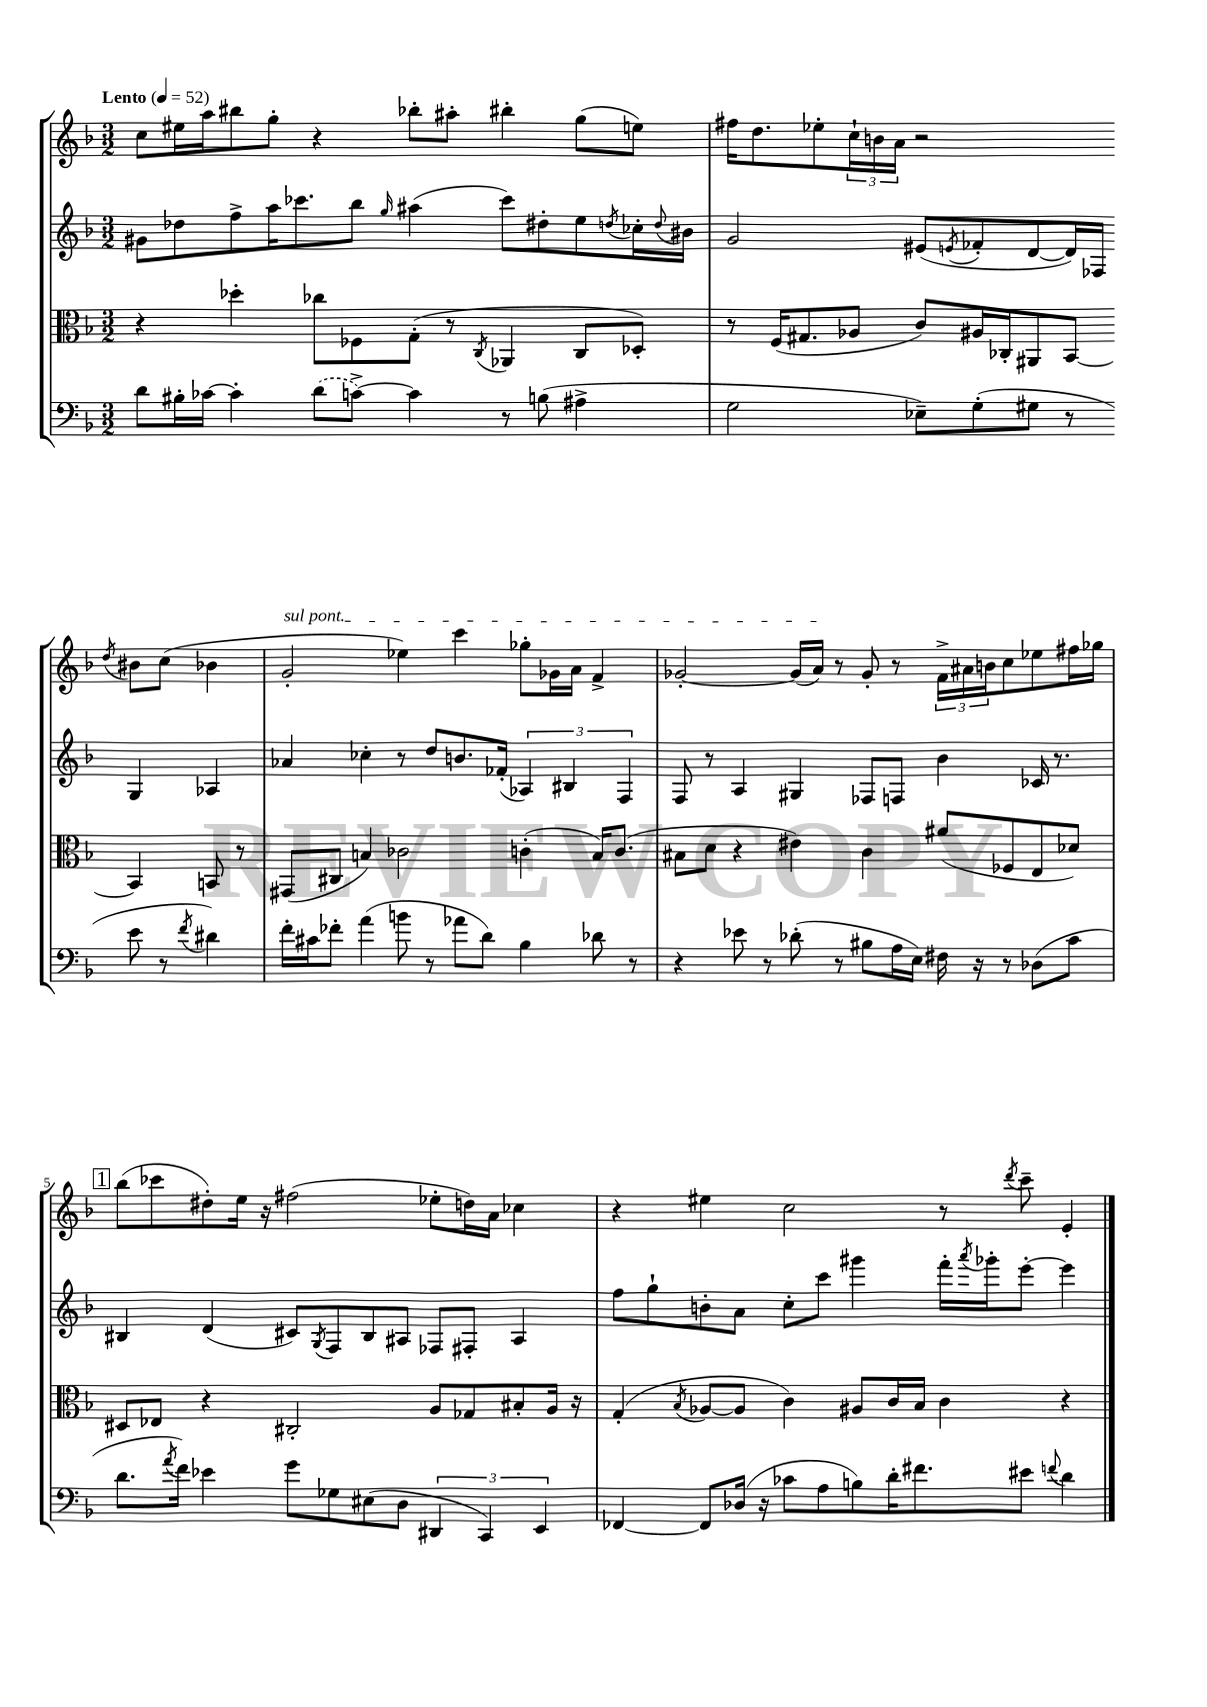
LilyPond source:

<<
\new StaffGroup <<
\new Staff = "s0" {
    \clef treble \key f \major \numericTimeSignature \time 3/2 \tempo "Lento" 4 = 52
    c''8 eis''16 a''16 bis''8 g''8-. r4 bes''8-. ais''8-. bis''4-. g''8( e''8) |
    fis''16 d''8. ees''8-. \tuplet 3/2 { c''16-! b'16 a'16 } r2 \acciaccatura { d''8 } bis'8 c''8( bes'4 |
    \once \override TextSpanner.bound-details.left.text = \markup { \italic "sul pont." } g'2-.\startTextSpan ees''4) c'''4 ges''8-. ges'16 a'16 f'4-> |
    ges'2~-. ges'16( a'16\stopTextSpan) r8 ges'8-. r8 \tuplet 3/2 { f'16-> ais'16 b'16 } c''8 ees''8 fis''16 ges''16 |
    \mark \markup { \box "1" } bes''8( ces'''8 dis''8-.) e''16 r16 fis''2( ees''8-. d''16) a'16 ces''4 |
    r4 eis''4 c''2 r8 \acciaccatura { d'''8 } c'''8-- e'4-. \bar "|." |
}
\new Staff = "s1" {
    \clef treble \key f \major \numericTimeSignature \time 3/2
    gis'8 des''8 f''8-> a''16 ces'''8. bes''8 \grace { g''16 } ais''4( ces'''8) dis''8-. e''8 \acciaccatura { d''8 } ces''16-. \appoggiatura { d''8 } bis'16 |
    g'2 eis'8( \acciaccatura { e'8 } fes'8-. d'8~ d'16) fes16 g4 aes4 |
    aes'4 ces''4-. r8 d''8 b'8. fes'16-.( \tuplet 3/2 { aes4) bis4 f4 } |
    f8 r8 a4 gis4 fes8 f8 bes'4 ces'16 r8. |
    \mark \markup { \box "1" } bis4 d'4( cis'8) \acciaccatura { g8 } f8 bis8 ais8 fes8 fis8-. ais4 |
    f''8 g''8-! b'8-. a'8 c''8-. c'''8 gis'''4 f'''16-. \acciaccatura { a'''8 } ges'''16-. e'''8~-. e'''4 \bar "|." |
}
\new Staff = "s2" {
    \clef alto \key f \major \numericTimeSignature \time 3/2
    r4 des''4-. ces''8 fes8 g8-.( r8 \acciaccatura { c8 } aes,4 c8 des8-.) |
    r8 f16( gis8. aes8 c'8) ais16 ces16-. ais,8 bes,8~ bes,4 b,8 r8 |
    gis,8( cis8 b4) ces'2 c'4-.( b16) c'8.( |
    bis8 d'8 r4 eis'4) c'4 ais'8( fes8 e8 des'8) |
    \mark \markup { \box "1" } dis8 ees8 r4 cis2-. a8 ges8 bis8-. a16 r16 |
    g4-.( \acciaccatura { bes8 } aes8~ aes8 c'4) ais8 c'16 bes16 c'4 r4 \bar "|." |
}
\new Staff = "s3" {
    \clef bass \key f \major \numericTimeSignature \time 3/2
    d'8 bis16-. ces'16~ ces'4-. \once \slurDashed d'8( c'8~->) c'4 r8 b8( ais4-> |
    g2 ees8--) g8-.( gis8 r8 e'8 r8 \acciaccatura { f'8 } dis'4) |
    f'16-. cis'16 fes'8-. a'4( b'8 r8 aes'8 d'8) bes4 des'8 r8 |
    r4 ees'8 r8 des'8-.( r8 bis8 a16 e16) fis16 r16 r8 des8( c'8 |
    \mark \markup { \box "1" } d'8. \acciaccatura { a'8 } f'16) ees'4 g'8 ges8 eis8( d8 \tuplet 3/2 { dis,4 c,4) e,4 } |
    fes,4~ fes,8 des16( r16 ces'8 a8 b8) d'16-. fis'8. eis'8 \appoggiatura { f'8 } d'4 \bar "|." |
}
>>
>>
